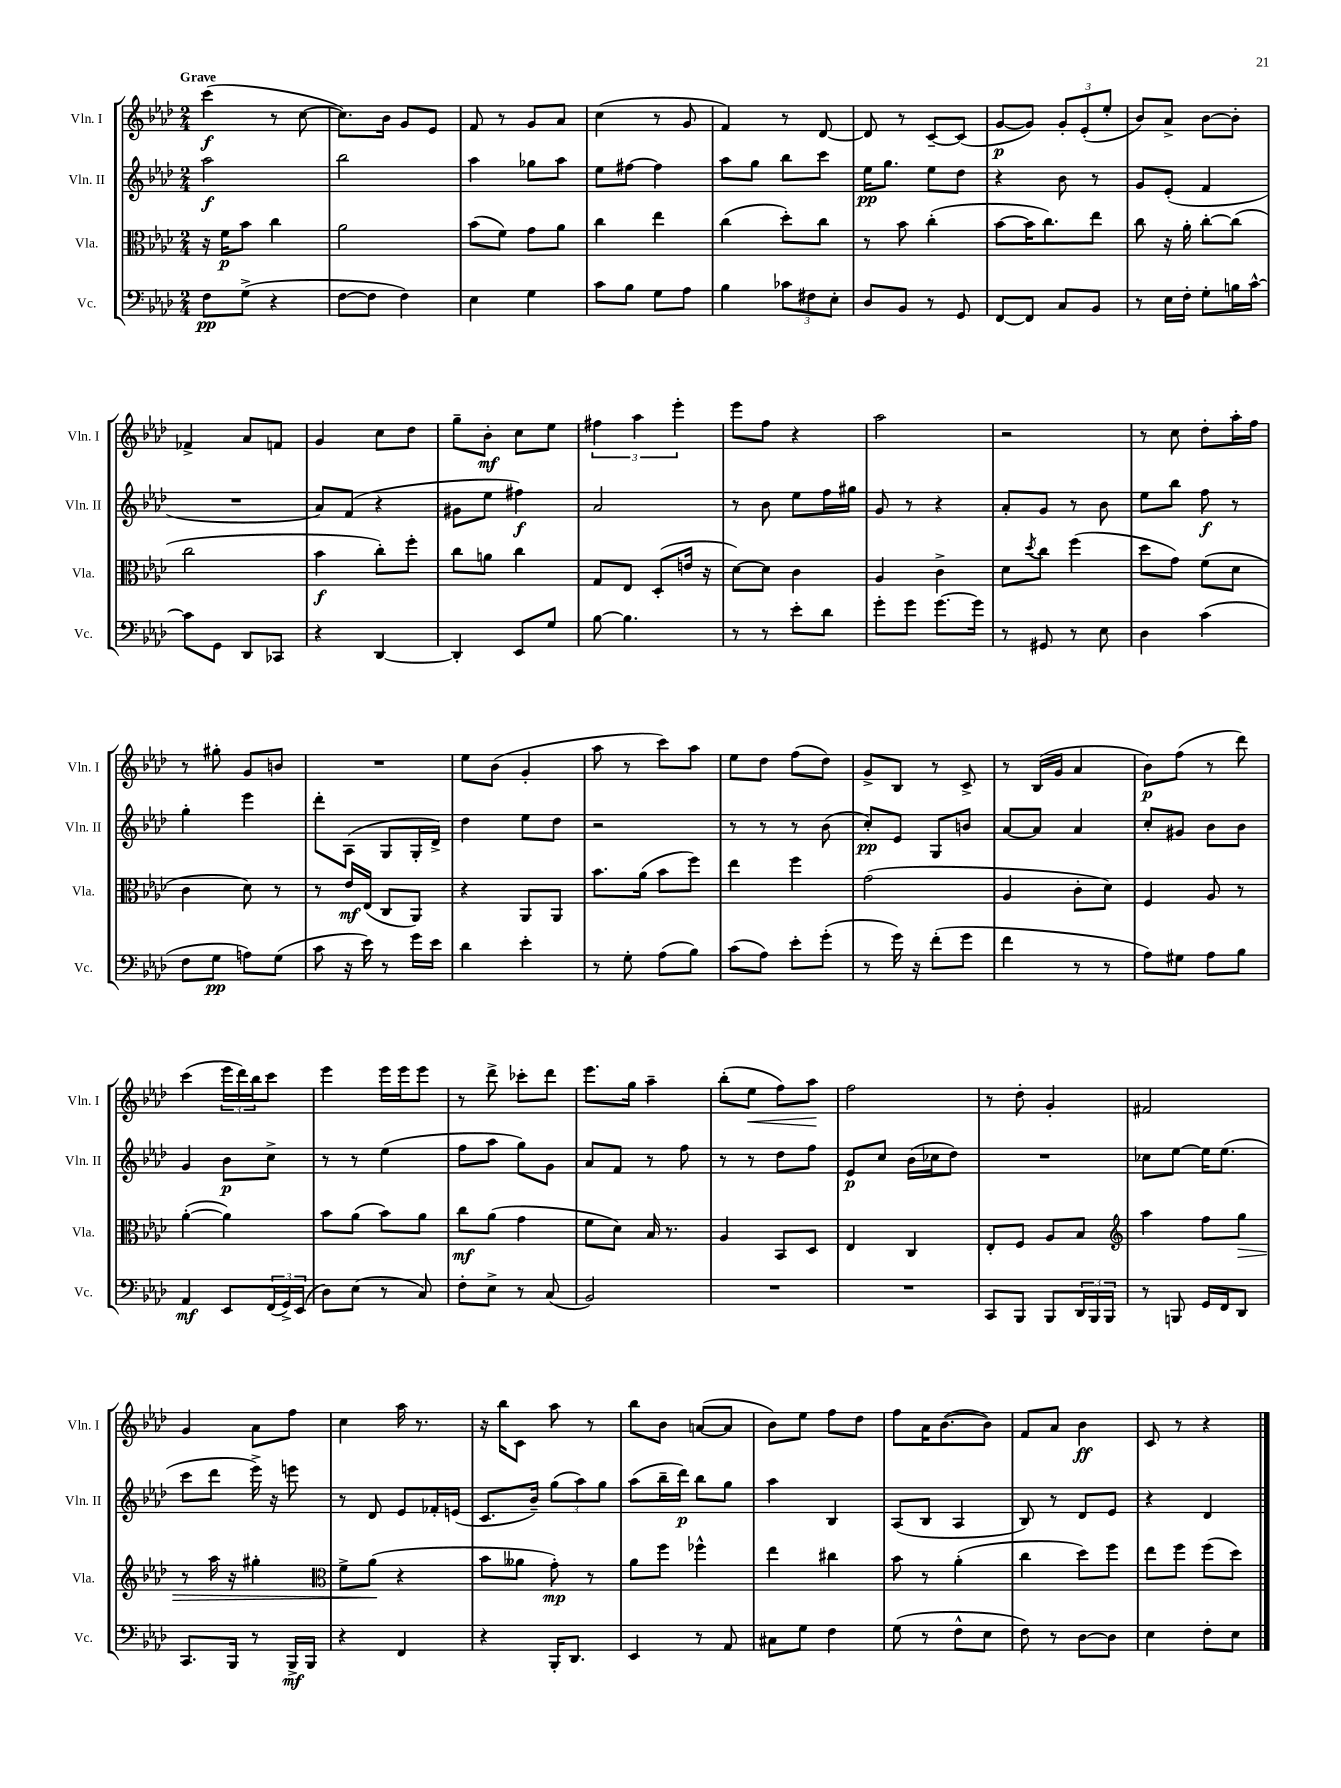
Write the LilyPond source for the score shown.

<<
\new StaffGroup <<
\new Staff = "s0" \with { instrumentName = "Vln. I" shortInstrumentName = "Vln. I" } {
    \clef treble \key aes \major \numericTimeSignature \time 2/4 \tempo "Grave"
    c'''4\f( r8 c''8~ |
    c''8.) bes'16 g'8 ees'8 |
    f'8 r8 g'8 aes'8 |
    c''4( r8 g'8 |
    f'4) r8 des'8~ |
    des'8 r8 c'8~-- c'8( |
    g'8~\p g'8) \tuplet 3/2 { g'8-. ees'8-.( ees''8-. } |
    bes'8) aes'8-> bes'8~ bes'8-. |
    fes'4-> aes'8 f'8 |
    g'4 c''8 des''8 |
    g''8-- bes'8-.\mf c''8 ees''8 |
    \tuplet 3/2 { fis''4 aes''4 ees'''4-. } |
    ees'''8 f''8 r4 |
    aes''2 |
    r2 |
    r8 c''8 des''8-. aes''16-. f''16 |
    r8 gis''8-. g'8 b'8 |
    R2 |
    ees''8 bes'8( g'4-. |
    aes''8 r8 c'''8) aes''8 |
    ees''8 des''8 f''8( des''8) |
    g'8-> bes8 r8 c'8-> |
    r8 bes16( g'16 aes'4 |
    bes'8\p) f''8( r8 des'''8) |
    c'''4( \tuplet 3/2 { ees'''16 des'''16) bes''16 } c'''8 |
    ees'''4 ees'''16 ees'''16 ees'''8 |
    r8 des'''8-> ces'''8-. des'''8 |
    ees'''8. g''16 aes''4-- |
    bes''8-.( ees''8\< f''8) aes''8\! |
    f''2 |
    r8 des''8-. g'4-. |
    fis'2 |
    g'4 aes'8 f''8 |
    c''4 aes''16 r8. |
    r16 bes''16 c'8 aes''8 r8 |
    bes''8 bes'8 a'8~( a'8 |
    bes'8) ees''8 f''8 des''8 |
    f''8 aes'16 bes'8.~( bes'8) |
    f'8 aes'8 bes'4\ff |
    c'8 r8 r4 \bar "|." |
}
\new Staff = "s1" \with { instrumentName = "Vln. II" shortInstrumentName = "Vln. II" } {
    \clef treble \key aes \major \numericTimeSignature \time 2/4
    aes''2\f |
    bes''2 |
    aes''4 ges''8 aes''8 |
    ees''8 fis''8~ fis''4 |
    aes''8 g''8 bes''8 c'''8 |
    ees''16\pp g''8. ees''8 des''8 |
    r4 bes'8 r8 |
    g'8 ees'8-.( f'4 |
    R2 |
    aes'8) f'8( r4 |
    gis'8 ees''8 fis''4\f) |
    aes'2 |
    r8 bes'8 ees''8 f''16 gis''16 |
    g'8 r8 r4 |
    aes'8-. g'8 r8 bes'8 |
    ees''8 bes''8 f''8\f r8 |
    g''4-. ees'''4 |
    des'''8-. aes8( g8 g16-. des'16->) |
    des''4 ees''8 des''8 |
    r2 |
    r8 r8 r8 bes'8( |
    c''8-.\pp) ees'8 g8 b'8 |
    aes'8~ aes'8 aes'4 |
    c''8-. gis'8 bes'8 bes'8 |
    g'4 bes'8\p c''8-> |
    r8 r8 ees''4( |
    f''8 aes''8 g''8) g'8 |
    aes'8 f'8 r8 f''8 |
    r8 r8 des''8 f''8 |
    ees'8\p c''8 bes'16( ces''16 des''8) |
    R2 |
    ces''8 ees''8~ ees''16 ees''8.( |
    c'''8 des'''8 ees'''16->) r16 e'''8 |
    r8 des'8 ees'8 fes'16-. e'16( |
    c'8. bes'16--) \tuplet 3/2 { g''8( aes''8) g''8 } |
    aes''8( bes''16-- des'''16\p) bes''8 g''8 |
    aes''4 bes4 |
    aes8( bes8 aes4 |
    bes8) r8 des'8 ees'8 |
    r4 des'4 \bar "|." |
}
\new Staff = "s2" \with { instrumentName = "Vla." shortInstrumentName = "Vla." } {
    \clef alto \key aes \major \numericTimeSignature \time 2/4
    r16 f'16\p bes'8 c''4 |
    aes'2 |
    bes'8( f'8) g'8 aes'8 |
    c''4 ees''4 |
    c''4( des''8-.) c''8 |
    r8 bes'8 c''4-.( |
    bes'8~ bes'16 c''8.) ees''8 |
    c''8 r16 aes'16-. c''8~-. c''8( |
    c''2 |
    bes'4\f c''8-.) f''8-. |
    c''8 a'8 c''4 |
    g8 ees8 des8-.( e'16 r16 |
    des'8~) des'8 c'4 |
    aes4 c'4-> |
    des'8 \acciaccatura { des''8 } c''8 f''4( |
    des''8 g'8) f'8( des'8 |
    c'4 des'8) r8 |
    r8 ees'16\mf ees16( c8 aes,8) |
    r4 aes,8 aes,8 |
    bes'8. aes'16( bes'8 f''8) |
    ees''4 f''4 |
    g'2( |
    aes4 c'8-. des'8) |
    f4 aes8 r8 |
    aes'4~-.( aes'4) |
    bes'8 aes'8( bes'8) aes'8 |
    c''8\mf aes'8( g'4 |
    f'8 des'8) bes16 r8. |
    aes4 bes,8 des8 |
    ees4 c4 |
    ees8-. f8 aes8 bes8 |
    \clef treble aes''4 f''8 g''8\> |
    r8 aes''16 r16 gis''4-. |
    \clef alto f'8-> aes'8\!( r4 |
    bes'8 aeses'8 g'8-.\mp) r8 |
    aes'8 f''8 fes''4-^ |
    ees''4 cis''4 |
    bes'8 r8 aes'4-.( |
    c''4 des''8) f''8 |
    ees''8 f''8 f''8( des''8) \bar "|." |
}
\new Staff = "s3" \with { instrumentName = "Vc." shortInstrumentName = "Vc." } {
    \clef bass \key aes \major \numericTimeSignature \time 2/4
    f8\pp g8->( r4 |
    f8~ f8 f4) |
    ees4 g4 |
    c'8 bes8 g8 aes8 |
    bes4 \tuplet 3/2 { ces'8 fis8 ees8-. } |
    des8 bes,8 r8 g,8 |
    f,8~ f,8 c8 bes,8 |
    r8 ees16 f16-. g8-. b16 c'16~-^ |
    c'8 g,8 des,8 ces,8 |
    r4 des,4~ |
    des,4-. ees,8 g8 |
    bes8~ bes4. |
    r8 r8 ees'8-. des'8 |
    g'8-. g'8 g'8.~ g'16 |
    r8 gis,8 r8 ees8 |
    des4 c'4( |
    f8 g8\pp a8) g8( |
    c'8 r16 ees'16) r8 g'16 ees'16 |
    des'4 ees'4-. |
    r8 g8-. aes8( bes8) |
    c'8( aes8) ees'8-. g'8-.( |
    r8 g'16) r16 f'8-.( g'8 |
    f'4 r8 r8 |
    aes8) gis8 aes8 bes8 |
    aes,4\mf ees,8 \tuplet 3/2 { f,16( g,16->) ees,16( } |
    des8) ees8( r8 c8) |
    f8-. ees8-> r8 c8( |
    bes,2) |
    R2 |
    R2 |
    c,8 bes,,8 bes,,8 \tuplet 3/2 { des,16 bes,,16 bes,,16 } |
    r8 b,,8 g,16 f,16 des,8 |
    c,8. bes,,16 r8 bes,,16->\mf bes,,16 |
    r4 f,4 |
    r4 bes,,16-. des,8. |
    ees,4 r8 aes,8 |
    cis8 g8 f4 |
    g8( r8 f8-^ ees8 |
    f8) r8 des8~ des8 |
    ees4 f8-. ees8 \bar "|." |
}
>>
>>
\layout { \context { \Score \remove "Bar_number_engraver" } }
